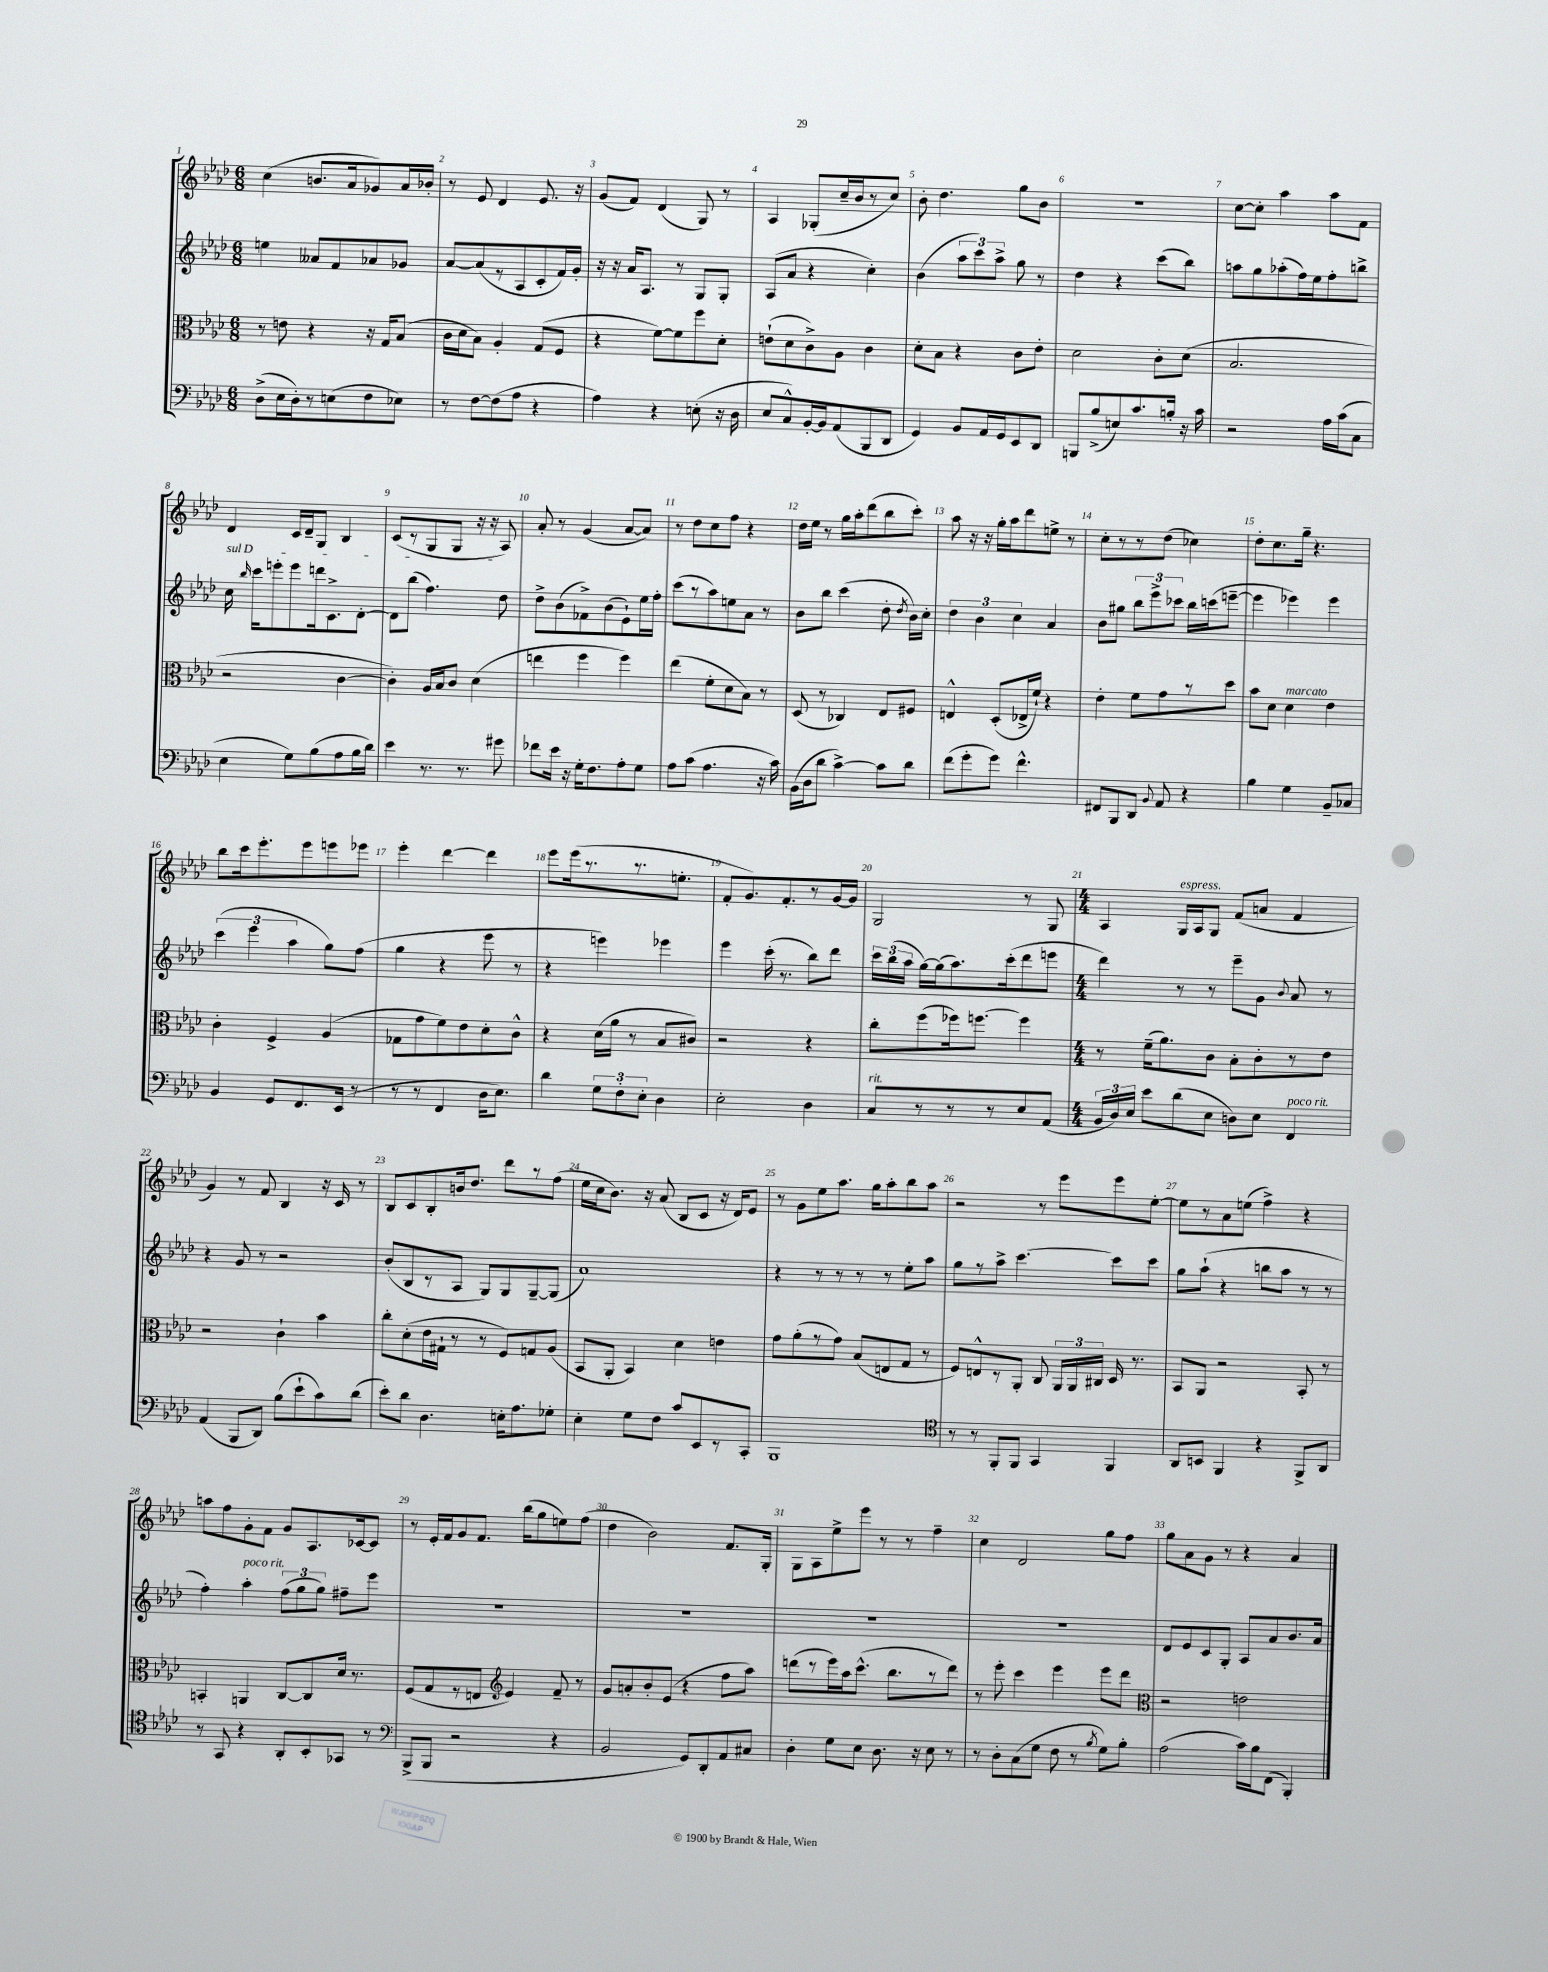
<<
\new StaffGroup <<
\new Staff = "s0" {
    \clef treble \key aes \major \numericTimeSignature \time 6/8
    \autoBeamOff c''4( b'8.[ aes'16 ges'8) aes'16 bes'16]-. |
    r8 ees'8 des'4 ees'8. r16 |
    g'8[( f'8]) des'4( g8) r8 |
    aes4 ges8[-.( c''16-- bes'16 r8 c''8]) |
    bes'8-. des''4. g''8[ bes'8] |
    R2. |
    c''8[~ c''8]-. aes''4 aes''8[ f'8] |
    des'4 c'16[ des'16-- g8] bes4 |
    c'8[( r8 g8 g8] r16 r16 aes8) |
    aes'8-. r8 g'4( aes'8[~ aes'8]) |
    r8 des''8[ c''8 f''8] r4 |
    des''16[ ees''16] r8 g''16[ aes''16-. des'''8( bes''8 c'''8]-.) |
    aes''8 r16 r16 g''16[-. aes''16 des'''8 e''8]-> r8 |
    c''8[-. r8 r8 des''8]( ces''4) |
    des''8[-. c''8. g''16]-- r4. |
    bes''8[ c'''16 ees'''8.-. ees'''8 e'''8 ees'''8] |
    ees'''4-. des'''4~ des'''4 |
    ees'''8[ ees'''16( r8. r8. e''8.]-. |
    f'8[-. g'8.) f'8.-. r8 g'16~ g'16] |
    g2 r8 g8 |
    \numericTimeSignature \time 4/4 aes4 g16[^\markup { \italic "espress." } aes16 g8] f'8[( a'8] f'4 |
    g'4) r8 f'8 bes4 r16 c'16 r8 |
    bes8[ c'8 bes8-. b'16 des''8.] des'''8[ r8 f''8]( |
    ees''16[ c''16 bes'8.]) r16 aes'8( bes8[ c'8] r16 des'16[) ees'8] |
    r8 g'8[ ees''8 aes''8.] g''16[ aes''8-. bes''8 aes''8] |
    r2 r8 ees'''8[ ees'''8 ees''8]~-. |
    ees''8[ r8 aes'8 e''8]( f''4->) r4 |
    a''8[ f''8 g'8-. f'8] g'8[ aes8. ces'16~ ces'8] |
    r8 ees'16[-. f'16 g'8 f'8.] bes''16[( g''8 e''8) f''8]( |
    des''4 bes'2) f'8.[ g16]-. |
    g8[ aes8 ees''8-> ees'''8] r8 r8 f''4-- |
    c''4 des'2 g''8[ f''8] |
    g''8[ aes'8 g'8] r8 r4 aes'4 \bar "|." |
}
\new Staff = "s1" {
    \clef treble \key aes \major \numericTimeSignature \time 6/8
    \autoBeamOff e''4 aeses'8[ f'8 aes'8 ges'8] |
    aes'8[~ aes'8( r8 aes8 c'8-. f'16) g'16]-. |
    r16 r16 aes'16[ aes8.] r8 g8[ g8]-. |
    aes8[( aes'8] r4 c''4-.) |
    bes'4( \tuplet 3/2 { aes''8[ c'''8) aes''8]-> } g''8 r8 |
    des''4 r4 c'''8[( bes''8]) |
    a''8[ g''8 aes''8-.( f''16) ees''16 f''8-. b''8]-> |
    \once \override TextSpanner.bound-details.left.text = \markup { \italic "sul D" } c''16\startTextSpan \grace { bes''16 } c'''16[ e'''8-. e'''8 d'''16 c'8.-> des'8]~-. |
    des'8[ bes''8]( f''4.) des''8\stopTextSpan |
    des''8[-> bes'8( fes'8->) bes'8( ees'8-!) ees''16 f''16]-. |
    c'''8[( r8 aes''8) e''8 aes'8] r8 |
    bes'8[ bes''8] c'''4( des''8-. \acciaccatura { des''8 } bes'16[) c''16]-. |
    \tuplet 3/2 { des''4 bes'4 c''4 } aes'4 |
    bes'8[ gis''8] \tuplet 3/2 { bes''8[ ees'''8-> ces'''8] } bes''16[ c'''16( e'''8]~-- |
    e'''4 ees'''4) ees'''4 |
    \tuplet 3/2 { c'''4( ees'''4 aes''4 } g''8[) f''8]( |
    g''4 r4 ees'''8 r8 |
    r4 e'''4) ees'''4 |
    ees'''4 c'''16-.( r8. bes''8[) des'''8] |
    \tuplet 3/2 { c'''16[ bes''16( aes''16] } g''16[~) g''16( aes''8.) c'''16-.( des'''8 e'''8] |
    \numericTimeSignature \time 4/4 des'''4) r8 r8 ees'''8[-- g'8] \appoggiatura { bes'8 } aes'8 r8 |
    r4 g'8 r8 r2 |
    bes'8[-.( bes8 r8 aes8] g8[) g8 g8~-- g8]( |
    aes'1) |
    r4 r8 r8 r8 r8 ees''8[-. aes''8] |
    g''8[ r8 aes''8]-> c'''4.~ c'''8[ c'''8] |
    g''8[ aes''8]-!( r4 b''8[ aes''8] r8 r8 |
    f''4-.) aes''4-.^\markup { \italic "poco rit." } \tuplet 3/2 { f''8[( g''8 g''8]) } fis''8[-- ees'''8] |
    R1 |
    R1 |
    R1 |
    R1 |
    des'8[ ees'8 c'8 g8]-. aes8[ aes'8 bes'8. aes'16] \bar "|." |
}
\new Staff = "s2" {
    \clef alto \key aes \major \numericTimeSignature \time 6/8
    \autoBeamOff r8 e'8 r4 r16 g16[ bes8]( |
    c'16[ des'16 bes8]) aes4-. g8[( f8] |
    r4 f'8[~) f'8 f''8 des'8]-. |
    e'8[-!( des'8 c'8->) aes8] c'4 |
    des'8[-. bes8] r4 c'8[ ees'8]-. |
    des'2 c'8[-. des'8]( |
    bes2. |
    r2 c'4~ |
    c'4-.) aes16[ bes16 c'8] des'4( |
    e''4 f''4 f''4) |
    ees''4( f'8[-. des'8 bes8]) r8 |
    des8( r8 ces4) ees8[ fis8] |
    e4-^ des8[-.( ees16-> f'16]-!) r4 |
    ees'4-. f'8[ g'8 r8 des''8] |
    bes'8[ des'8] des'4^\markup { \italic "marcato" } ees'4 |
    c'4-. f4-> aes4( |
    ges8[ g'8 f'8) ees'8 des'8-. c'8]-^ |
    r4 des'16[( aes'16] r8 bes8[ cis'8]) |
    r2 r4 |
    c''8[-. f''8( fes''16) f''8.]~ f''4 |
    \numericTimeSignature \time 4/4 r8 f'16[--( aes'8.) c'8] bes8[-. c'8-. r8 ees'8] |
    r2 c'4-! bes'4 |
    c''8[-. des'8-.( ees'16 gis16]-! r8 r8 f8[) g8 aes8]( |
    bes,8[ aes,8]-. bes,4) des'4 e'4 |
    g'8[ aes'8-.( r8 g'8]) bes8[( e8 g8] r8 |
    f8[) e8-^ r8 aes,8]-. c8 \tuplet 3/2 { aes,16[ aes,16 cis16] } des16 r8. |
    bes,8[ aes,8] r2 bes,8-. r8 |
    b,4-. a,4 c8[~ c8 des'16] r8. |
    f8[( g8 r8 e8] \clef treble ees'4) f'8-- r8 |
    g'8[ a'8-. bes'8-. ees'8]( r4 f''8[ aes''8]) |
    d'''8[( r8 ees'''16) aes''16 c'''8.]-^( bes''8.[ r8 d'''8]) |
    r8 ees'''8-. c'''4 ees'''4 ees'''8[ des'''8] |
    \clef alto r2 e'2 \bar "|." |
}
\new Staff = "s3" {
    \clef bass \key aes \major \numericTimeSignature \time 6/8
    \autoBeamOff des8[->( ees16 des16-.) r8 e8( f8 ees8]) |
    r8 f8[~ f8( aes8] r4 |
    aes4) r4 e8-.( r16 des16 |
    ees8[ c8-^) bes,16~-. bes,16 aes,8( bes,,8 des,8] |
    g,4) bes,8[ aes,16 g,16 ees,8 des,8] |
    b,,8[ bes8->( e8) c'8. b16]-. r16 c'16 |
    r2 aes16[ c'16( c8] |
    ees4 g8[) bes8( aes8 bes16 des'16]) |
    ees'4 r8. r8. gis'8 |
    fes'8[ ees'16] r16 g16[-. f8. aes8-. g8] |
    aes8[ c'8]( aes4. r16 c'16) |
    bes,16[( des16 des'8] c'4~->) c'8[ des'8] |
    f'8[( g'8-. g'8]) f'4.-^ |
    fis,8[ bes,,8 des,8] \appoggiatura { bes,8 } aes,8 r4 |
    bes4 g4 bes,8[-- ces8] |
    bes,4 g,8[ f,8. ees,16]( r8 |
    r8 r8 f,4 des16[ ees8.]) |
    des'4 \tuplet 3/2 { g8[ f8-. ees8]-. } des4 |
    ees2-. des4 |
    c8[^\markup { \italic "rit." } r8 r8 r8 ees8 aes,8]( |
    \numericTimeSignature \time 4/4 \tuplet 3/2 { bes,16[ des16) ees16] } ees'8[ des'8( ees8] d8[) ees8] f,4^\markup { \italic "poco rit." } |
    aes,4( bes,,8[ des,8]) bes8[( ees'8-! c'8) des'8]( |
    ees'8[-.) des'8] des4. e16[-. aes8. ges8]-. |
    ees4-. g8[ f8] c'8[ ees,8 r8 c,8]-. |
    bes,,1 |
    \clef tenor r8 r8 f,8[-. f,8] g,4 f,4 |
    aes,8[ b,8] f,4 r4 f,8[-> aes,8] |
    r8 g,8 r4 aes,8[-. bes,8-. ges,8] r8 |
    \clef bass bes,,8[->( bes,,8] r2 r4 |
    bes,2 g,8[) des,8-. aes,8 cis8] |
    des4-. g8[ ees8] des8. r16 ees8 r8 |
    r8 des8[-. c8( g8] f8 r8 \acciaccatura { bes8 } g8[) bes8]-. |
    aes2( c'16[) bes16 f,8]( bes,,4-.) \bar "|." |
}
>>
>>
\layout { \context { \Score \override BarNumber.break-visibility = ##(#f #t #t) barNumberVisibility = #all-bar-numbers-visible } }
